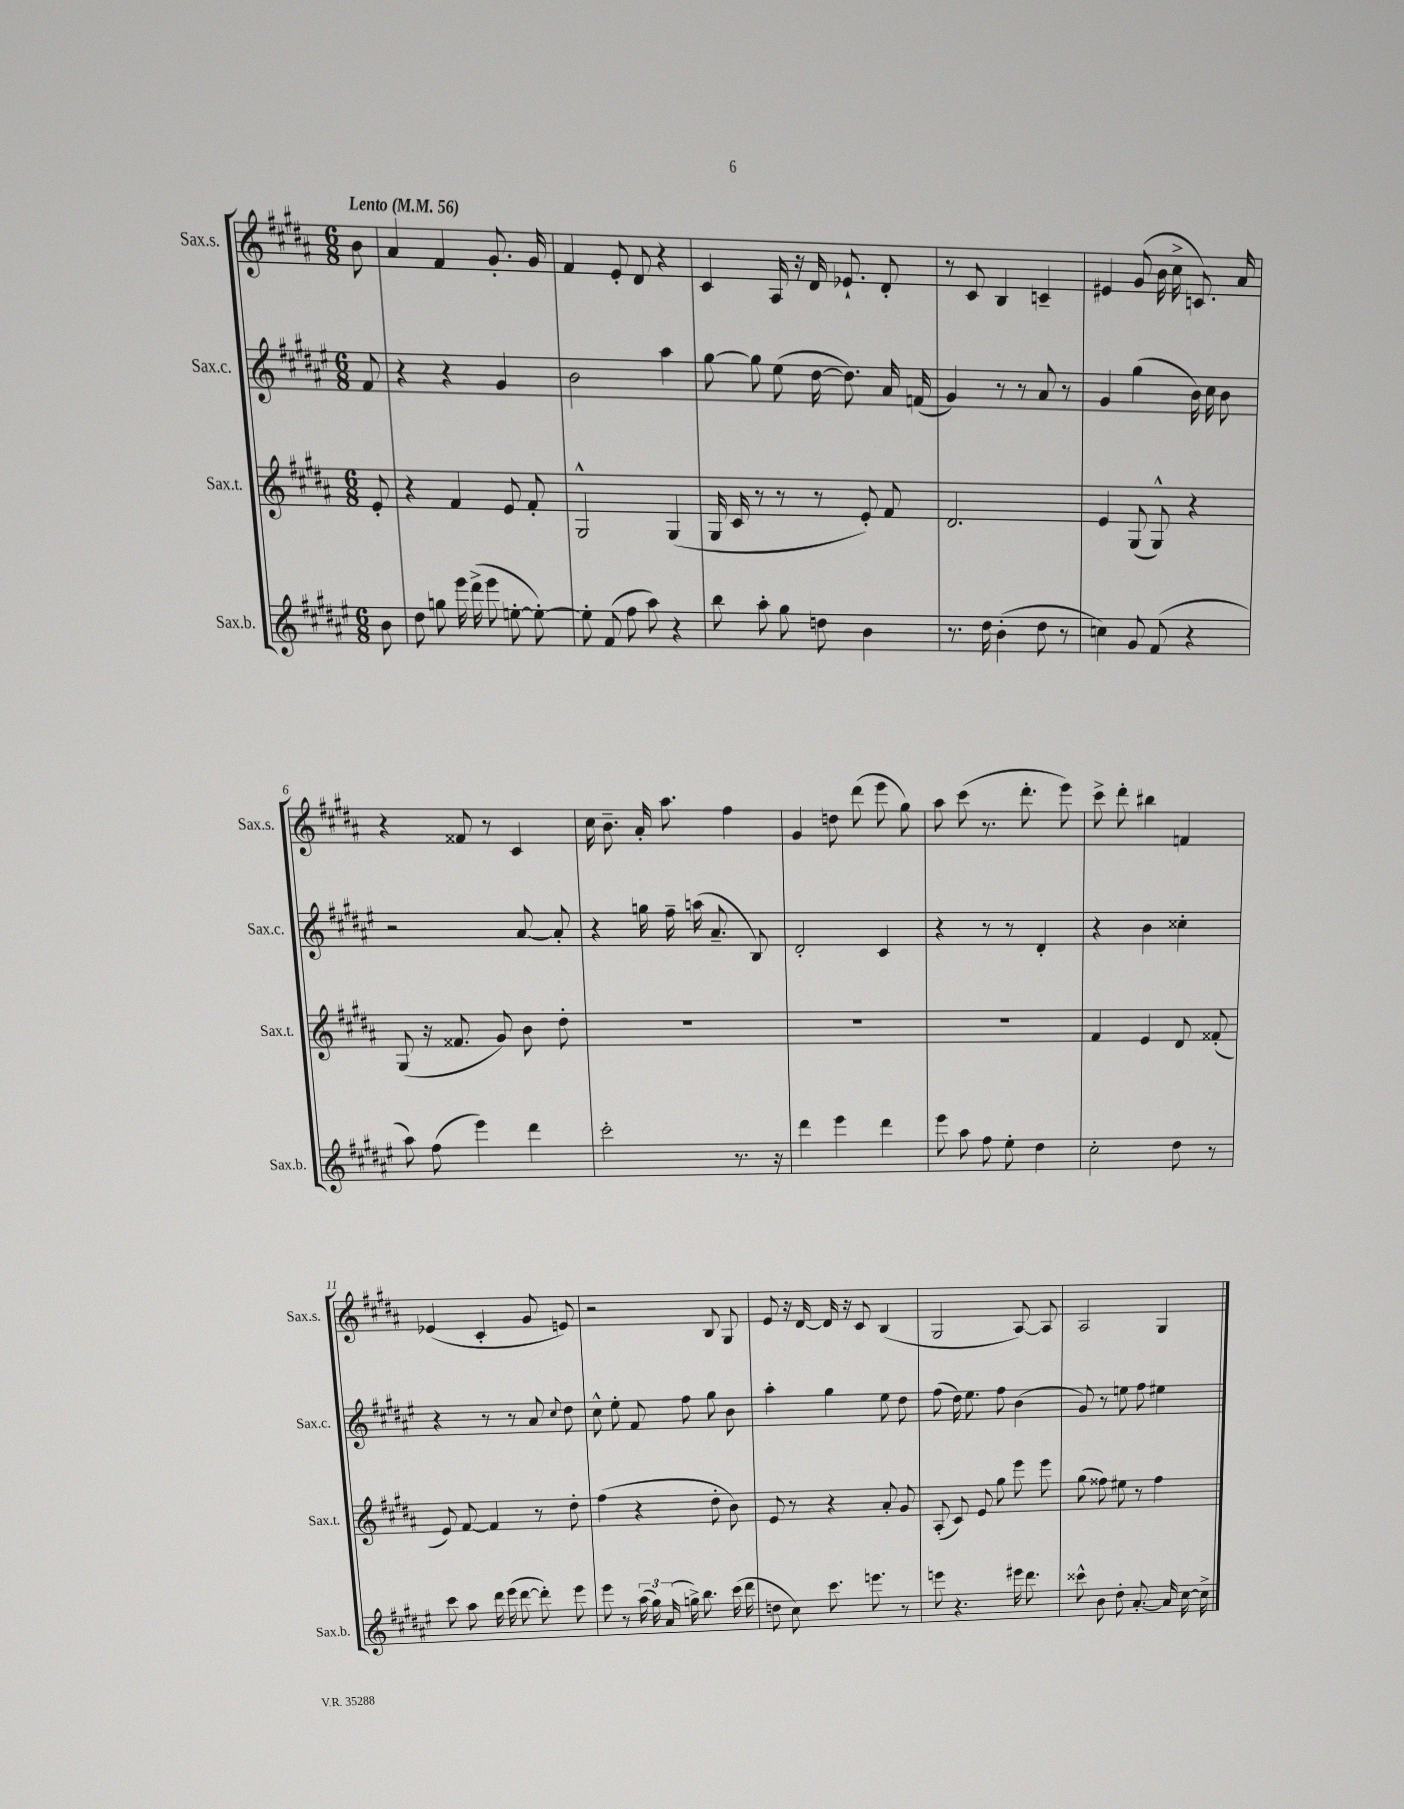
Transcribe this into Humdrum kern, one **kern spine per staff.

**kern	**kern	**kern	**kern
*staff4	*staff3	*staff2	*staff1
*clefG2	*clefG2	*clefG2	*clefG2
*k[f#c#g#d#a#e#]	*k[f#c#g#d#a#]	*k[f#c#g#d#a#e#]	*k[f#c#g#d#a#]
*M6/8	*M6/8	*M6/8	*M6/8
*MM56	*MM56	*MM56	*MM56
8b\	8e'/	8f#/	8b\
=	=	=	=
8dd#\	4r	4r	4a#/
8gg\	.	.	.
16eee#\	4f#/	4r	4f#/
(16ddd#^\	.	.	.
8eee#\	.	.	.
[8ee'\	8e/	4g#/	8.g#'/
8ee'\_)	8f#'/	.	.
.	.	.	16g#/
=	=	=	=
8ee'\]	2G#^^/	2b\	4f#/
(8f#/	.	.	.
8ff#\	.	.	8e'/
8aa#\)	.	.	8d#/
4r	(4G#/	4aa#\	4r
=	=	=	=
8bb\	16G#/	[8gg#\	4c#/
.	16c#/	.	.
8aa#'\	8r	8gg#\]	.
8gg#\	8r	(8ee#\	16A#/
.	.	.	16r
8dd\	8r	[16dd#\	16d#/
.	.	8.dd#\])	8.e-`/
4b\	8e'/)	.	.
.	8f#/	16a#/	8d#'/
.	.	(16f/	.
=	=	=	=
8.r	2.d#/	4g#/)	8r
.	.	.	8c#/
16dd#\	.	.	.
(4b'\	.	8r	4B/
.	.	8r	.
8dd#\	.	8a#/	4c~/
8r	.	8r	.
=	=	=	=
4cc\)	4e/	4g#/	4e#/
8g#/	(8G#/	(4gg#\	(8g#/
(8f#/	8G#^^/)	.	16b\
.	.	.	16cc#^\
4r	4r	16b\)	8.c/)
.	.	16cc#\	.
.	.	8b\	.
.	.	.	16a#/
=	=	=	=
8aa#\)	(8G#/	2r	4r
(8ff#\	16r	.	.
.	8.f##/	.	.
4eee#\)	.	.	8f##/
.	8g#/)	.	8r
4ddd#\	8b\	[8a#/	4c#/
.	8dd#'\	8a#'/]	.
=	=	=	=
2ccc#'\	2.r	4r	16cc#\
.	.	.	8.b~\
.	.	16gg\	16a#'/
.	.	16ff#~\	8.aa#\
.	.	(16aa\	.
.	.	8.a#~/	.
8.r	.	.	4ff#\
.	.	8B/)	.
16r	.	.	.
=	=	=	=
4ddd#\	2.r	2d#'/	4g#/
4eee#\	.	.	8dd\
.	.	.	(8ddd#\
4ddd#\	.	4c#/	8eee\
.	.	.	8gg#\)
=	=	=	=
8eee#\	2.r	4r	8aa#\
8aa#\	.	.	(8ccc#\
8ff#\	.	8r	8.r
8ee#'\	.	8r	.
.	.	.	8.ddd#'\
4dd#\	.	4d#'/	.
.	.	.	8eee\)
=	=	=	=
2cc#'\	4f#/	4r	8ccc#^\
.	.	.	8ddd#'\
.	4e/	4b\	4bb#\
8dd#\	8d#/	4cc##'\	4f/
8r	(8f##'/	.	.
=	=	=	=
8ccc#\	8e/)	4r	(4e-/
8aa#\	[8f#/	.	.
16ddd#\	4f#/]	8r	4c#'/
(16eee#\	.	.	.
[8ddd#\	.	8r	.
8ddd#'\])	8r	8a#/	8g#/
.	.	8qqcc#/	.
8eee#\	8dd#'\	8dd#\	8e/)
=	=	=	=
8eee#\	(4ff#\	8cc#^^\	2r
8r	.	8ee#'\	.
(24aa#\	4r	8f#/	.
24gg#\)	.	.	.
(24a#/	.	.	.
16gg^\)	.	8ff#\	.
8.bb\	.	.	.
.	8dd#'\	8gg#\	8B/
(16ccc#\	8b\)	8b\	8G#/
16ddd#\	.	.	.
=	=	=	=
8dd\	8e/	4aa#'\	8e/
8cc#\)	8r	.	16r
.	.	.	[16d#/
8.ccc#\	4r	4gg#\	16d#/]
.	.	.	16r
.	.	.	8c#/
8.eee\	.	.	.
.	8a#'/	8ee#\	(4B/
8r	8g#/	8dd#\	.
=	=	=	=
8eee\	(8A#'/	(8ff#\	2G#/
4.r	8c#/)	16dd#\)	.
.	.	8.ee#\	.
.	8e/	.	.
.	8gg#\	8ff#\	.
16eee#\	8eee\	(4b\	[8A#/)
8.ddd#\	.	.	.
.	8eee\	.	8A#/]
=	=	=	=
8ccc##^^\	(8gg#\	8g#/)	2A#/
8b\	8ff##\)	8r	.
8dd#'\	8ee#\	8ee\	.
[8.a#'/	8r	8ff#\	.
.	4ff##\	4ee#\	4G#/
16a#/]	.	.	.
[16cc#\	.	.	.
16cc#^\]	.	.	.
==	==	==	==
*-	*-	*-	*-
